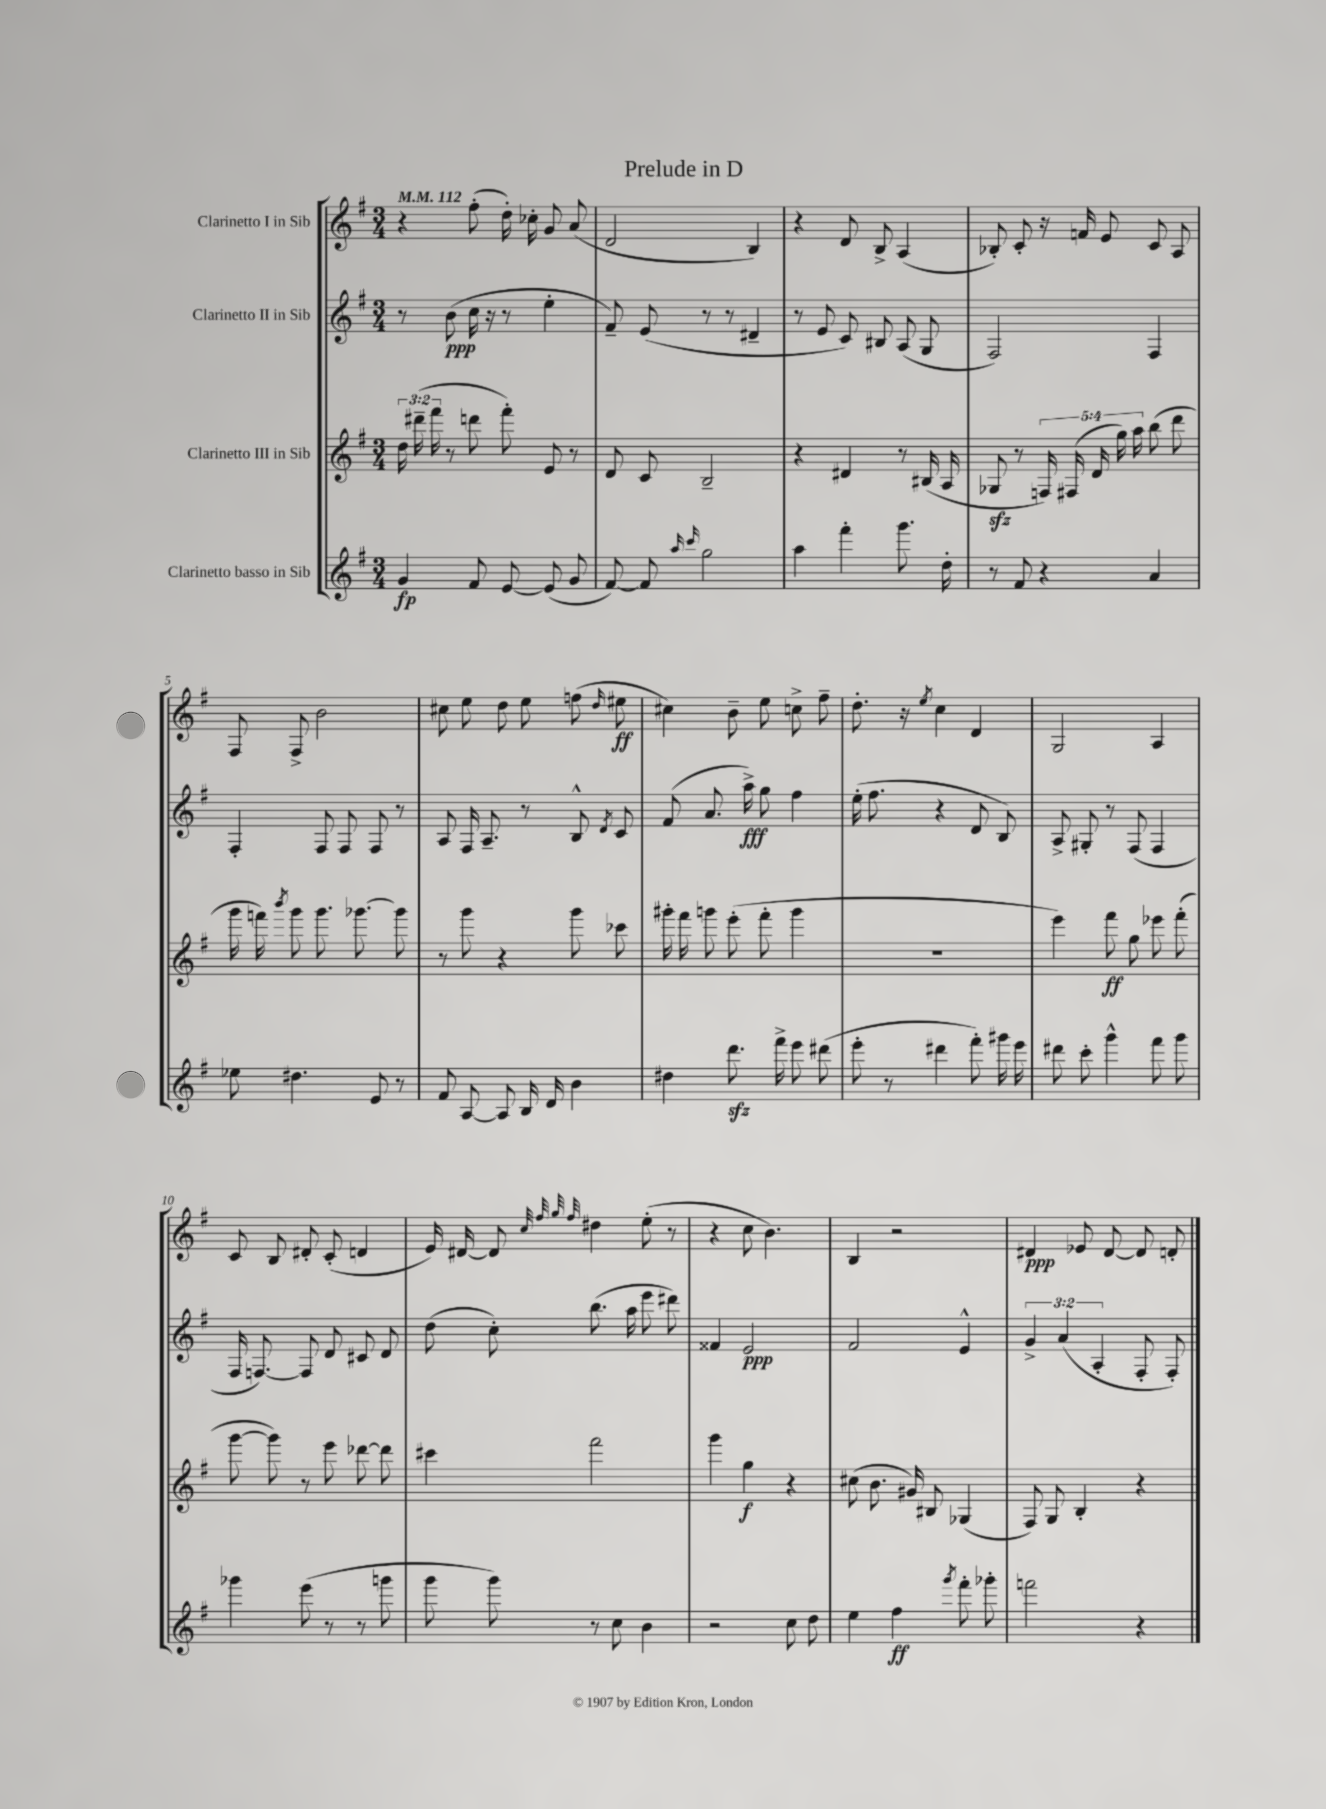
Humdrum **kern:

**kern	**kern	**kern	**kern
*staff4	*staff3	*staff2	*staff1
*clefG2	*clefG2	*clefG2	*clefG2
*k[f#]	*k[f#]	*k[f#]	*k[f#]
*M3/4	*M3/4	*M3/4	*M3/4
*MM112	*MM112	*MM112	*MM112
4g/	24dd\	8r	4r
.	(24ddd#~\	.	.
.	24fff#\	.	.
.	8r	(8b\	.
8f#/	8ddd\	16cc\	(8ff#'\
.	.	16r	.
[8e/	8fff#'\)	8r	16dd'\)
.	.	.	16cc-'\
(8e/]	8e/	4ee'\	8g/
8g/	8r	.	(8a/
=	=	=	=
[8f#/)	8d/	8f#~/)	2d/
8f#/]	8c/	(8e/	.
16qqaa/	.	.	.
16qqccc/	.	.	.
2gg\	2B~/	8r	.
.	.	8r	.
.	.	4d#~/	4B/)
=	=	=	=
4aa\	4r	8r	4r
.	.	8e/	.
4fff#'\	4d#/	8c/)	8d/
.	.	8B#/	8B^/
8.ggg\	8r	(8A/	(4A/
.	(16B#/	8G/	.
16dd'\	16A/	.	.
=	=	=	=
8r	8G-/	2F#/)	8B-'/)
8f#/	8r	.	8c'/
4r	20F/)	.	16r
.	(20F#/	.	.
.	.	.	16f/
.	20d/	.	.
.	.	.	8e/
.	20gg\)	.	.
.	20aa\	.	.
4a/	(8bb\	4F#/	8c/
.	8ddd\	.	8A/
=	=	=	=
8ee-\	16ggg\	4F#'/	8F#/
.	16fff\)	.	.
.	8qbbb/	.	.
4.dd#\	8ggg\	.	8F#^/
.	8.ggg\	8F#/	2b\
.	.	8F#/	.
.	[8.ggg-\	.	.
8e/	.	8F#/	.
8r	8ggg-\]	8r	.
=	=	=	=
8f#/	8r	8A/	8cc#\
[8A/	8ggg\	16F#/	8ee\
.	.	8.A~/	.
8A/]	4r	.	8dd\
16B/	.	8r	8ee\
16d/	.	.	.
4b\	8ggg\	8B^^/	(8ff\
.	.	8qd/	16qqdd/
.	8ccc-\	8c/	8ee#\
=	=	=	=
4dd#\	16ggg#'\	(8f#/	4cc#\)
.	16fff#\	.	.
.	8ggg\	8.a/	.
8.ddd\	(8eee'\	.	8b~\
.	.	16aa^\)	.
.	8fff#'\	8gg\	8ee\
16fff#^\	.	.	.
8eee\	4ggg\	4ff#\	8cc^\
(8ddd#\	.	.	8ff#~\
=	=	=	=
8eee'\	2.r	(16ee'\	8.dd'\
.	.	8.ff#\	.
8r	.	.	.
.	.	.	16r
.	.	.	8qee/
4ddd#\	.	4r	4cc\
8fff#'\)	.	8d/	4d/
16ggg#\	.	8B/)	.
16eee\	.	.	.
=	=	=	=
8ddd#\	4eee\)	8A^/	2G/
8ccc'\	.	8G#'/	.
4ggg^^\	8fff#\	8r	.
.	8gg\	(8F#/	.
8fff#\	8eee-\	4F#/	4A/
8ggg\	(8fff#'\	.	.
=	=	=	=
4ggg-\	[8ggg\	16F#/	8c/
.	.	[8.F/)	.
.	8ggg\])	.	8B/
(8eee\	8r	8F/]	8d#'/
8r	8eee\	8d/	(8c'/
8r	[8ddd-\	8c#/	4d/
8ggg\	8ddd-\]	8d/	.
=	=	=	=
8ggg\	4ccc#\	(8dd\	16e/)
.	.	.	[16d#/
8ggg\)	.	8cc'\)	8d#/]
.	.	.	32qqcc/
.	.	.	32qqff#/
.	.	.	32qqgg/
.	.	.	32qqff#/
8r	2fff#\	(8.bb\	4dd#\
8cc\	.	.	.
.	.	16aa\	.
4b\	.	8eee\	(8ee'\
.	.	8ddd#\)	8r
=	=	=	=
2r	4ggg\	4f##/	4r
.	4gg\	2e/	8cc\
.	.	.	4.b\)
8cc\	4r	.	.
8dd\	.	.	.
=	=	=	=
4ee\	(8cc#\	2f#/	4B/
.	8.b\	.	.
4ff#\	.	.	2r
.	16g#/)	.	.
.	8B#/	.	.
8qggg/	.	.	.
8fff#'\	(4G-/	4e^^/	.
8ggg-'\	.	.	.
=	=	=	=
2fff\	8F#/)	6g^/	4d#/
.	8G/	.	.
.	.	(6a/	.
.	4B'/	.	8e-/
.	.	6A'/	.
.	.	.	[8d#/
4r	4r	8F#'/	8d#/]
.	.	8F#'/)	8d'/
==	==	==	==
*-	*-	*-	*-
